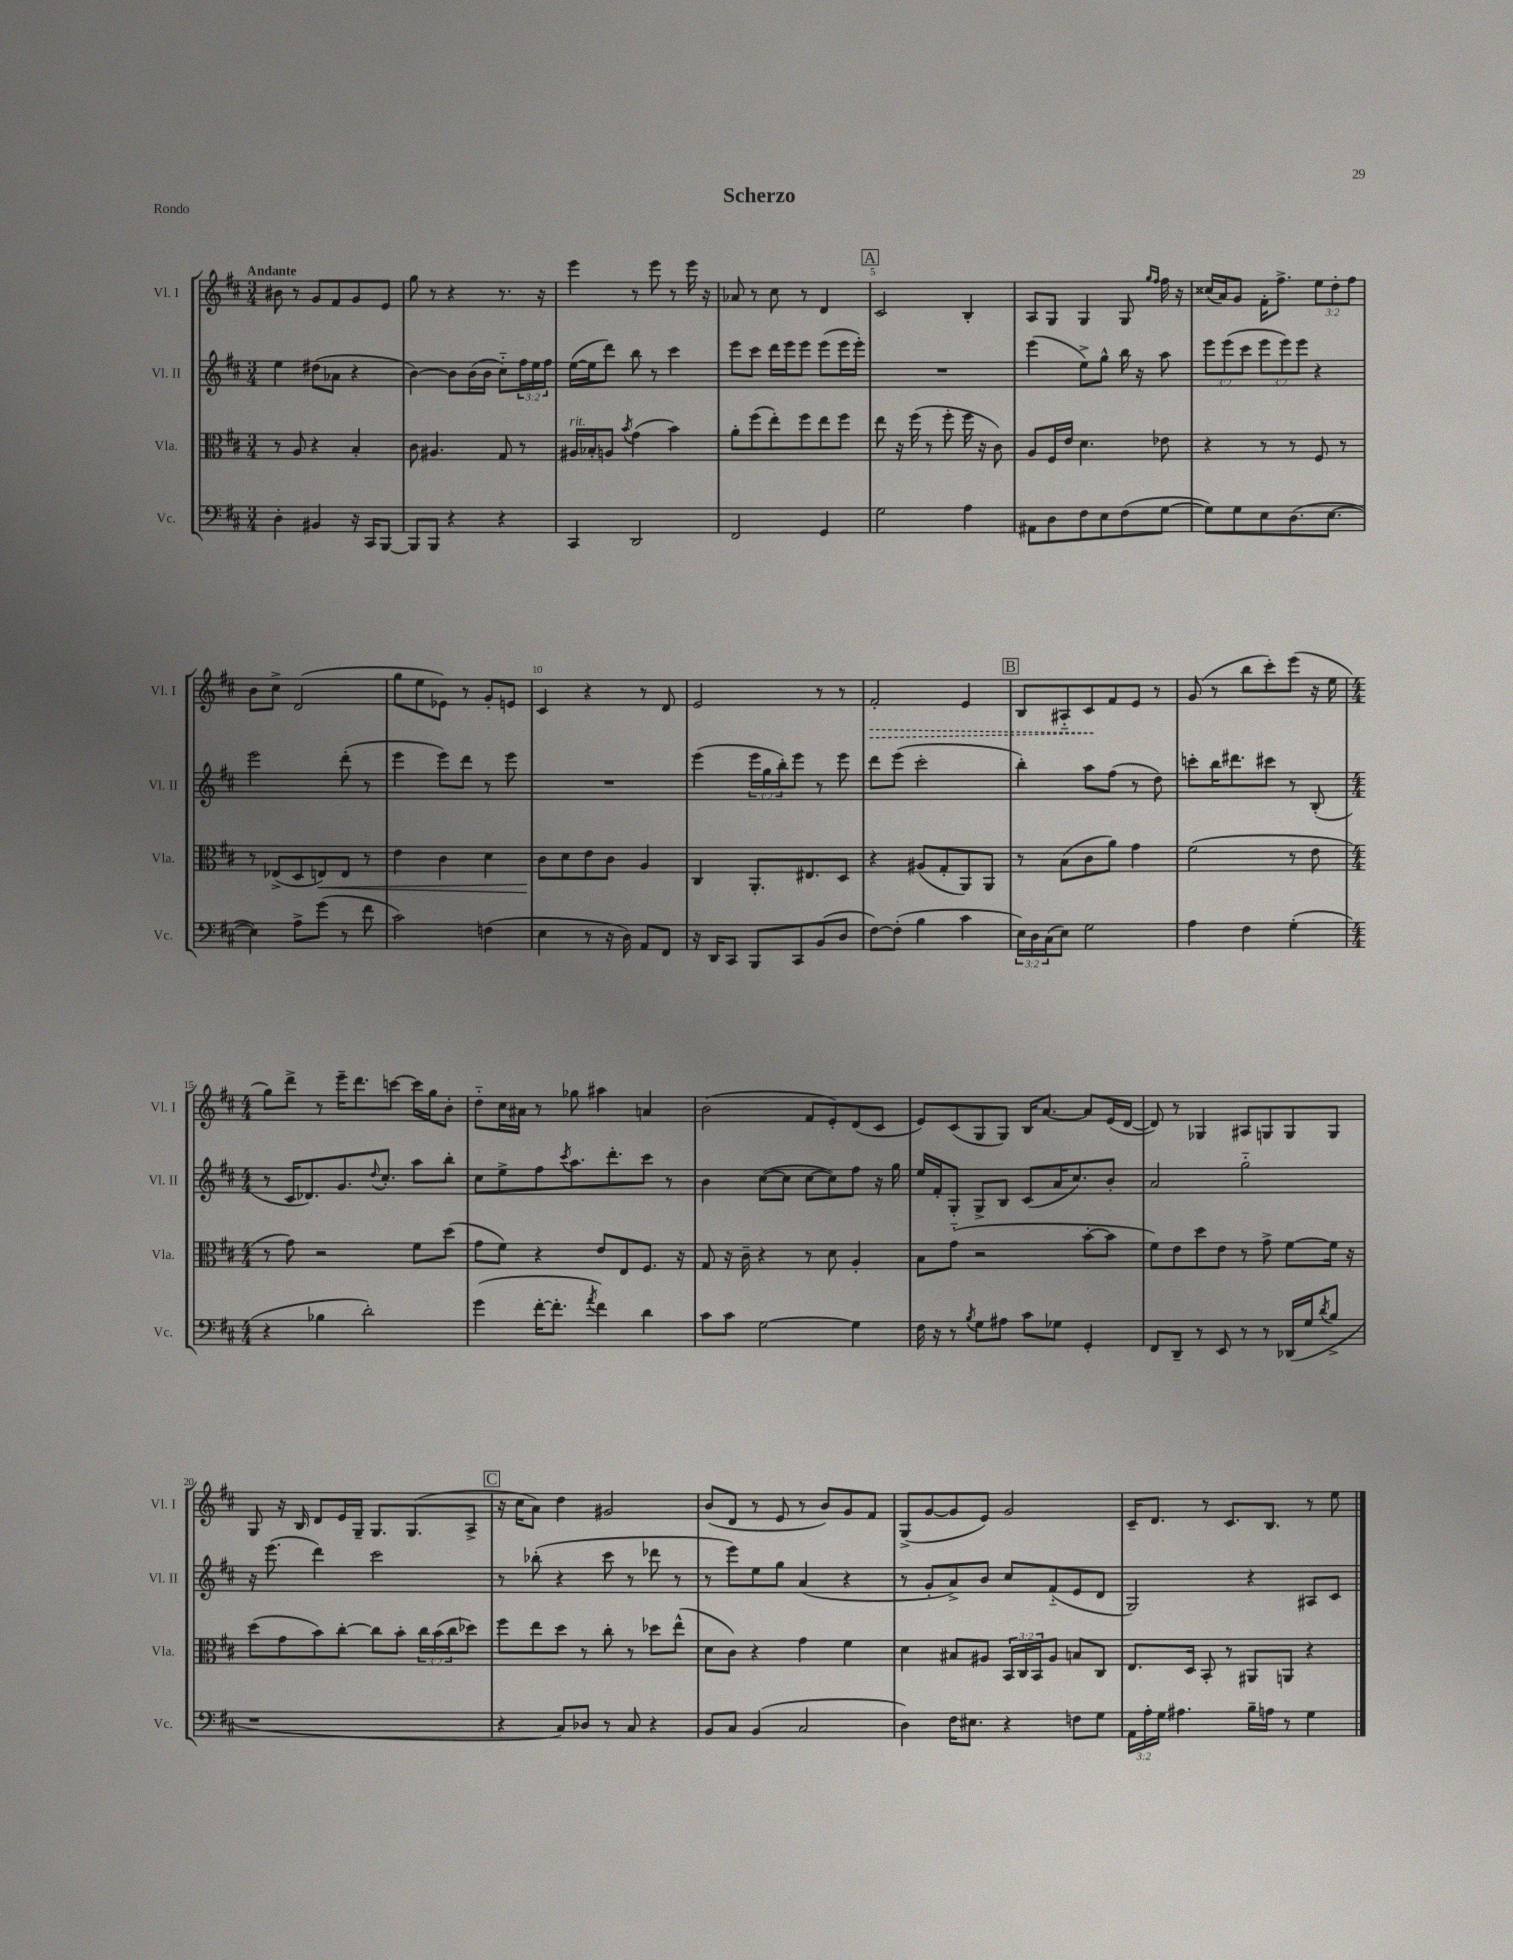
\header { title = "Scherzo" piece = "Rondo" }
<<
\new StaffGroup <<
\new Staff = "s0" \with { instrumentName = "Vl. I" shortInstrumentName = "Vl. I" } {
    \clef treble \key d \major \numericTimeSignature \time 3/4 \override Staff.TupletNumber.text = #tuplet-number::calc-fraction-text \tempo "Andante"
    bis'8 r8 g'8 fis'8 g'8 e'8 |
    g''8 r8 r4 r8. r16 |
    e'''4 r8 e'''8 r8 e'''16 r16 |
    aes'8 r8 cis''8 r8 d'4 |
    \mark \markup { \box "A" } cis'2 b4-. |
    a8 g8 g4 g8 \grace { g''16 fis''16 } fis''16 r16 |
    cisis''16( a'16) g'8 fis'16-. fis''8.-> \tuplet 3/2 { e''8 d''8-. fis''8 } |
    b'8 cis''8-> d'2( |
    g''8 e''8 ees'8) r8 g'8-. e'8 |
    cis'4 r4 r8 d'8 |
    e'2 r8 r8 |
    \once \override Hairpin.style = #'dashed-line fis'2-.\> e'4 |
    \mark \markup { \box "B" } b8 ais8-_ cis'8\! fis'8 e'8 r8 |
    g'8( r8 b''8 cis'''8-.) e'''8( r16 e''16 |
    \numericTimeSignature \time 4/4 g''8) d'''8-> r8 e'''16-- d'''8. c'''8~ c'''16 g''16 b'8-. |
    d''8-_ cis''16 ais'16 r8 ges''8 ais''4 a'4 |
    b'2( fis'8 e'8-.) d'8( cis'8 |
    e'8) cis'8( g8 g8) b16 a'8.~ a'8 e'16( d'16~ |
    d'8) r8 ges4 ais8 g8 g8 g8 |
    g8 r16 b16 d'8 e'16 g16-- g8. g8.( a8-> |
    \mark \markup { \box "C" } r16 cis''16 a'8) d''4 gis'2 |
    b'8( d'8 r8 e'8 r8 b'8) g'8 fis'8 |
    g8->( g'8~ g'8 e'8) g'2 |
    cis'16-- d'8. r8 cis'8. b8. r8 e''8 \bar "|." |
}
\new Staff = "s1" \with { instrumentName = "Vl. II" shortInstrumentName = "Vl. II" } {
    \clef treble \key d \major \numericTimeSignature \time 3/4 \override Staff.TupletNumber.text = #tuplet-number::calc-fraction-text
    e''4 dis''8( aes'8 r4 |
    b'4~) b'8 b'16( b'16 cis''8-_) \tuplet 3/2 { fis''16 e''16 fis''16 } |
    e''16~( e''16 d'''8) b''8 r8 cis'''4 |
    e'''8 cis'''8 d'''16 e'''16 e'''8 e'''8( e'''16 e'''16-.) |
    \mark \markup { \box "A" } R2. |
    e'''4( e''8->) g''8-^ b''16 r16 a''8 |
    \tuplet 3/2 { e'''8 e'''8( cis'''8 } \tuplet 3/2 { e'''8 e'''8) e'''8 } r4 |
    e'''2 d'''8-.( r8 |
    e'''4 e'''8) d'''8 r8 e'''8 |
    R2. |
    e'''4( \tuplet 3/2 { e'''16 g''16 b''16-.) } e'''8 r8 e'''8 |
    d'''8 e'''8( cis'''2-. |
    \mark \markup { \box "B" } b''4-.) a''8 fis''8( r8 d''8) |
    c'''8-. b''16 dis'''8. cis'''8 r8 b8-.( |
    \numericTimeSignature \time 4/4 r8 cis'16 des'8.) g'8. \appoggiatura { d''8 } cis''8.-. a''8 b''8-. |
    cis''8 e''8-> fis''8 \acciaccatura { cis'''8 } a''8. d'''8.-. cis'''8 r8 |
    b'4 cis''8~( cis''8 cis''8~ cis''8) fis''8 r16 g''16 |
    e''16 fis'16-. g8-. g8-> b8 cis'8( a'16 cis''8.) b'8-. |
    a'2 g''2-_ |
    r16 e'''8.( d'''4) cis'''2 |
    \mark \markup { \box "C" } r8 bes''8-.( r4 cis'''8 r8 des'''8 r8 |
    r8 e'''8) e''8 g''8 a'4( r4 |
    r8 g'8-. a'8->) b'8 cis''8 fis'8-_( e'8 d'8 |
    g2) r4 ais8 cis'8 \bar "|." |
}
\new Staff = "s2" \with { instrumentName = "Vla." shortInstrumentName = "Vla." } {
    \clef alto \key d \major \numericTimeSignature \time 3/4 \override Staff.TupletNumber.text = #tuplet-number::calc-fraction-text
    r8 a8 r4 b4-. |
    cis'8 ais4. g8 r8 |
    ais16^\markup { \italic "rit." } bes16-. a8 \acciaccatura { b'8 } g'4( b'4) |
    a'8-. fis''8( e''8-.) fis''8 e''8 fis''8 |
    \mark \markup { \box "A" } e''8 r16 fis''16( r8 fis''8-. fis''16 r16 cis'8) |
    a8 fis16 e'16 d'4. ees'8 |
    r4 r8 r8 fis8 r8 |
    r8 ees8->( d8 e8\<) e8 r8 |
    e'4 cis'4 d'4 |
    cis'8\! d'8 e'8 cis'8 a4 |
    cis4 a,8.-. eis8. d8 |
    r4 ais8( g8-. a,8) a,8 |
    \mark \markup { \box "B" } r8 b8( cis'8 a'8) g'4 |
    fis'2( r8 e'8 |
    \numericTimeSignature \time 4/4 r8 g'8) r2 fis'8 d''8( |
    g'8 fis'8) r4 e'8 e8 fis8. r16 |
    g8 r16 cis'16-- r4 r8 d'8 a4-. |
    b8 g'8-_( r2 b'8~-. b'8 |
    fis'8) e'8 d''8 e'8 r8 g'8-> fis'8~ fis'16 r16 |
    d''8( g'8 b'8) cis''8~-. cis''8 b'8-. \tuplet 3/2 { cis''16 b'16( cis''16 } des''8) |
    \mark \markup { \box "C" } fis''8 e''8 d''8 r8 cis''8-. r8 des''8 e''8-^( |
    d'8 cis'8) r4 g'4 fis'4 |
    d'4 bis8 ais8 \tuplet 3/2 { b,16 cis16 b,16 } ais8 b8 cis8 |
    e8. d16 b,8-. r8 ais,8 a,8 r4 \bar "|." |
}
\new Staff = "s3" \with { instrumentName = "Vc." shortInstrumentName = "Vc." } {
    \clef bass \key d \major \numericTimeSignature \time 3/4 \override Staff.TupletNumber.text = #tuplet-number::calc-fraction-text
    d4-. bis,4 r16 cis,16 b,,8~ |
    b,,8 b,,8 r4 r4 |
    cis,4 d,2 |
    fis,2 g,4 |
    \mark \markup { \box "A" } g2 a4 |
    ais,8 d8 fis8 e8 fis8( g8~ |
    g8) g8 e8 d8.( e8.~ |
    e4) a8-> g'8( r8 fis'8 |
    cis'2) f4( |
    e4 r8 r16 d16) a,8 fis,8 |
    r16 d,16 cis,8 b,,8 cis,8 b,8( d8 |
    fis8~) fis8-.( b4 cis'4 |
    \mark \markup { \box "B" } \tuplet 3/2 { e16) d16 cis16( } e8) g2 |
    a4 fis4 g4-.( |
    \numericTimeSignature \time 4/4 r4 bes4 d'2-.) |
    g'4( fis'16~-. fis'8.-. \acciaccatura { a'8 } fis'4) d'4 |
    cis'8 cis'8 g2~ g4 |
    fis16 r16 r8 \acciaccatura { b8 } g8 ais8 cis'8 ges8 g,4-. |
    fis,8 d,8-- r8 e,8 r8 r8 des,16( g16 \acciaccatura { d'8 } b8-> |
    r1 |
    \mark \markup { \box "C" } r4 cis8) des8 r8 cis8 r4 |
    b,8 cis8 b,4( cis2 |
    d4) fis16 eis8. r4 f8 g8 |
    \tuplet 3/2 { a,16 a16-. g16 } ais4. b16-- a16 r8 g4 \bar "|." |
}
>>
>>
\layout { \context { \Score \override BarNumber.break-visibility = ##(#f #t #t) barNumberVisibility = #(every-nth-bar-number-visible 5) } }
